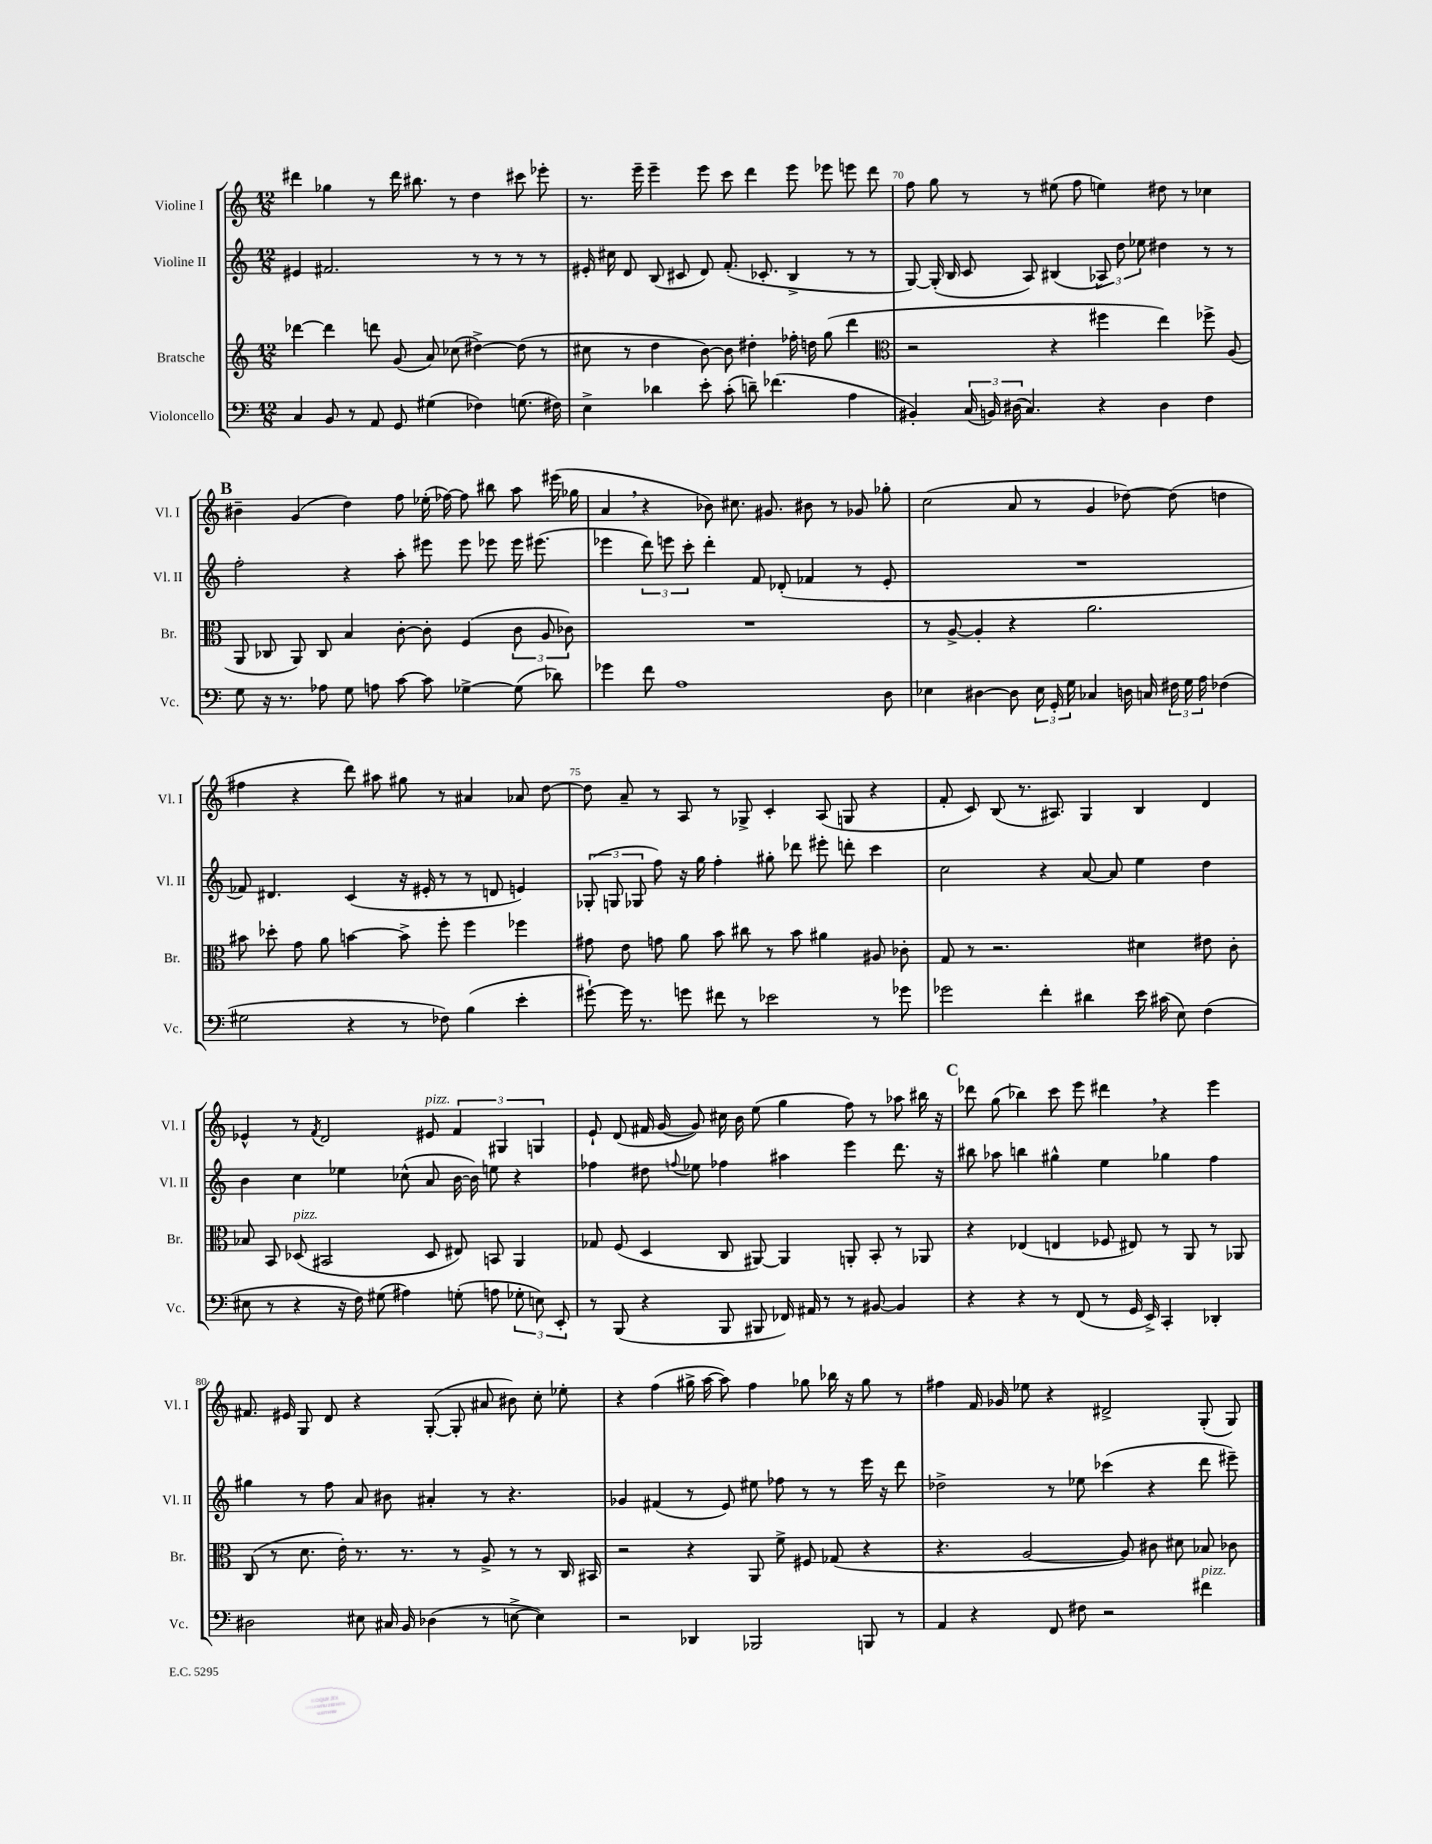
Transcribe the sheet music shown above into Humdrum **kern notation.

**kern	**kern	**kern	**kern
*staff4	*staff3	*staff2	*staff1
*clefF4	*clefG2	*clefG2	*clefG2
*k[]	*k[]	*k[]	*k[]
*M12/8	*M12/8	*M12/8	*M12/8
4C	[4ddd-	4e#	4ddd#
8BB	4ddd-]	2.f#	4gg-
8r	.	.	.
8AA	8ddd	.	8r
8GG	(8g	.	16ddd#
.	.	.	8.bb#
(4G#	8a)	.	.
.	(8cc-	.	8r
4F-)	[4dd#^)	8r	4dd
.	.	8r	.
(8.G	(8dd#]	8r	8ccc#
.	8r	8r	8eee-'
16F#)	.	.	.
=	=	=	=
4E^	8cc#	16e#'	8.r
.	.	16cc#	.
.	8r	8d	.
.	.	.	16eee~
4d-	4dd	(8B	4eee~
.	.	8c#	.
8e'	[8b)	8d)	8eee
(8c'	8b]	(8.f'	8ccc
8d~)	4dd#'	.	4ddd
.	.	8.c-'	.
(4.f-	.	.	.
.	16ff-'	4B^	8eee
.	16dd	.	.
.	(8gg	.	8eee-
4A	4ddd	8r	8eee
.	.	8r	8ddd
=	=	=	=
*	*clefC3	*	*
4BB#')	2r	[8G)	8ff
.	.	(16G']	8gg
.	.	16B	.
(24C	.	8c	8r
24BB)	.	.	.
(24D#	.	.	.
4.C)	.	8A)	8r
.	4r	(4B#	(8ee#
.	.	.	8ff
4r	4ff#	12A-)	4ee)
.	.	12dd	.
.	.	12ee-	.
4D#	4ee)	4dd#	8dd#
.	.	.	8r
4F	8ff-^	8r	4cc-
.	(8A	8r	.
=	=	=	=
8G	8AA	2ff'	4b#~
16r	8C-	.	.
8.r	.	.	.
.	8AA)	.	(4g
8A-	8C-	.	.
8G	4B	4r	4dd)
8A	.	.	.
[8c	[8c'	8aa'	8ff
8c]	8c']	8eee#	(16ee-'
.	.	.	[16ff-)
[4G-^	(4F	8eee#	8ff-]
.	.	8eee-	8bb#
(8G-]	12c	16eee-	8aa
.	.	(8.eee#	.
.	12A	.	.
8d-)	.	.	(16eee#
.	12c-)	.	.
.	.	.	16gg-
=	=	=	=
4g-	1.r	4eee-	4a
8f	.	12ddd)	4r
.	.	12eee	.
1A	.	.	.
.	.	12ccc'	.
.	.	4ddd'	8b-)
.	.	.	8.cc#
.	.	8f	.
.	.	.	8.g#
.	.	(8d-'	.
.	.	4f-	8b#
.	.	.	8r
.	.	8r	8g-
8D	.	8e'	8gg-'
=	=	=	=
4E-	8r	1.r	(2cc
.	[8A^	.	.
[4D#	4A']	.	.
8D#]	4r	.	8a
24E-	.	.	8r
24GG'	.	.	.
24G	.	.	.
4C-	2.a	.	4g
16D	.	.	[8dd-)
16C	.	.	.
24F#	.	.	(8dd-]
24G	.	.	.
24A	.	.	.
(4F-	.	.	4dd
=	=	=	=
2G#	8b#	8f-)	4ff#
.	8dd-'	4.d#	.
.	8g	.	4r
.	8a	.	.
4r	[4b	(4c	8ddd)
.	.	.	8aa#
8r	8b^]	16r	8gg#
.	.	16e#'	.
8F-)	8ff'	8r	8r
(4B	4ff	8r	4a#
.	.	8d	.
4e'	4ff-	4e)	8a-
.	.	.	[8dd
=	=	=	=
[8g#`)	8g#	(12G-'	8dd]
.	.	12G	.
16g#]	8e	.	8a~
.	.	12G-	.
8.r	.	.	.
.	8g	8ff)	8r
8g	8a	16r	8A
.	.	16gg	.
8f#	8b	4ff'	8r
8r	8cc#	.	8G-^
2e-	8r	8gg#'	4c'
.	8b	8ddd-	.
.	4a#	8eee#'	(8A
.	.	8ddd'	8G
8r	8A#	4ccc	4r
8g-	8c-'	.	.
=	=	=	=
2g-	8G	2cc	8f'
.	8r	.	8c)
.	2.r	.	(8B
.	.	.	8.r
4f'	.	4r	.
.	.	.	8.A#)
4d#	.	[8a	4G
.	.	8a]	.
16e	4d#	4ee	4B
(16c#	.	.	.
8E)	.	.	.
(4F	8e#	4dd	4d
.	8c'	.	.
=	=	=	=
8E#	8B-	4b	4e-^^
8r	8BB	.	.
4r	(8D-	4cc	8r
.	.	.	8qf
.	2BB#	.	2d
16r	.	4ee-	.
16F)	.	.	.
(8G#	.	.	.
4A#)	.	(8cc-^^	.
.	8D-	8a	8e#
(8G'	8E#)	[16b	6f
.	.	16b])	.
8A	8BB	8ee	.
.	.	.	6G#
12G-'	4AA	4r	.
12E)	.	.	6G
12EE'	.	.	.
=	=	=	=
8r	8G-	4ff-	8e`
(8BBB	(8F	.	(8d
4r	4D	8dd#	16f#
.	.	.	[16g
.	.	8qqff	.
.	.	8ee-	8g])
8BBB	8C	4ff-	16cc#
.	.	.	16b
8BBB#	[8AA#)	.	(8ee
16FF-)	4AA#]	4aa#	4gg
16AA#	.	.	.
8r	.	.	.
8r	8AA'	4eee	8ff)
[8BB#	8BB'	.	8r
4BB#]	8r	8.ddd	8aa-
.	8AA-	.	16bb#
.	.	16r	16r
=	=	=	=
4r	4r	8bb#	8ddd-
.	.	8aa-	(8gg
4r	(4E-	4bb	4bb-)
8r	4E	4gg#^^	8ccc
(8FF	.	.	8eee
8r	8F-	4ee	4ddd#
16GG	8E#)	.	.
16EE^)	.	.	.
4CC'	8r	4gg-	4r
.	8AA	.	.
4DD-'	8r	4ff	4eee
.	8AA-	.	.
=	=	=	=
2D#	(8C	4gg#	8.f#
.	8r	.	.
.	.	.	16e#
.	8.d	8r	8G
.	.	8ff	8d
.	16e')	.	.
8E#	8.r	8a	4r
16C#	.	8b#	.
16BB	8.r	.	.
(4D-	.	4a#'	([8G'
.	8r	.	8G']
8r	8A^	8r	8a#
[8E^	8r	4.r	8b#)
4E])	8r	.	8cc'
.	16C	.	8ee-'
.	16BB#	.	.
=	=	=	=
2r	2r	4g-	4r
.	.	(4f#	(4ff
4DD-	4r	8r	16gg#^
.	.	.	[16aa
.	.	8e)	8aa])
2BBB-	8AA	8ee#	4ff
.	8f^	8ff-	.
.	8F#	8r	8gg-
.	(8G-	8r	16bb-
.	.	.	16r
8BBB	4r	16eee	8gg-
.	.	16r	.
8r	.	8ddd	8r
=	=	=	=
4AA	4.r	2dd-^	4ff#
4r	.	.	16f
.	.	.	16g-
.	[2A	.	8ee-
8FF	.	8r	4r
8F#	.	8ee-	.
2r	.	(4ccc-	2d#^
.	8A])	.	.
.	8c#	4r	.
.	8d#	.	.
4f#	8B-	8ddd	(8G'
.	8c-	8eee#~)	8G)
==	==	==	==
*-	*-	*-	*-
